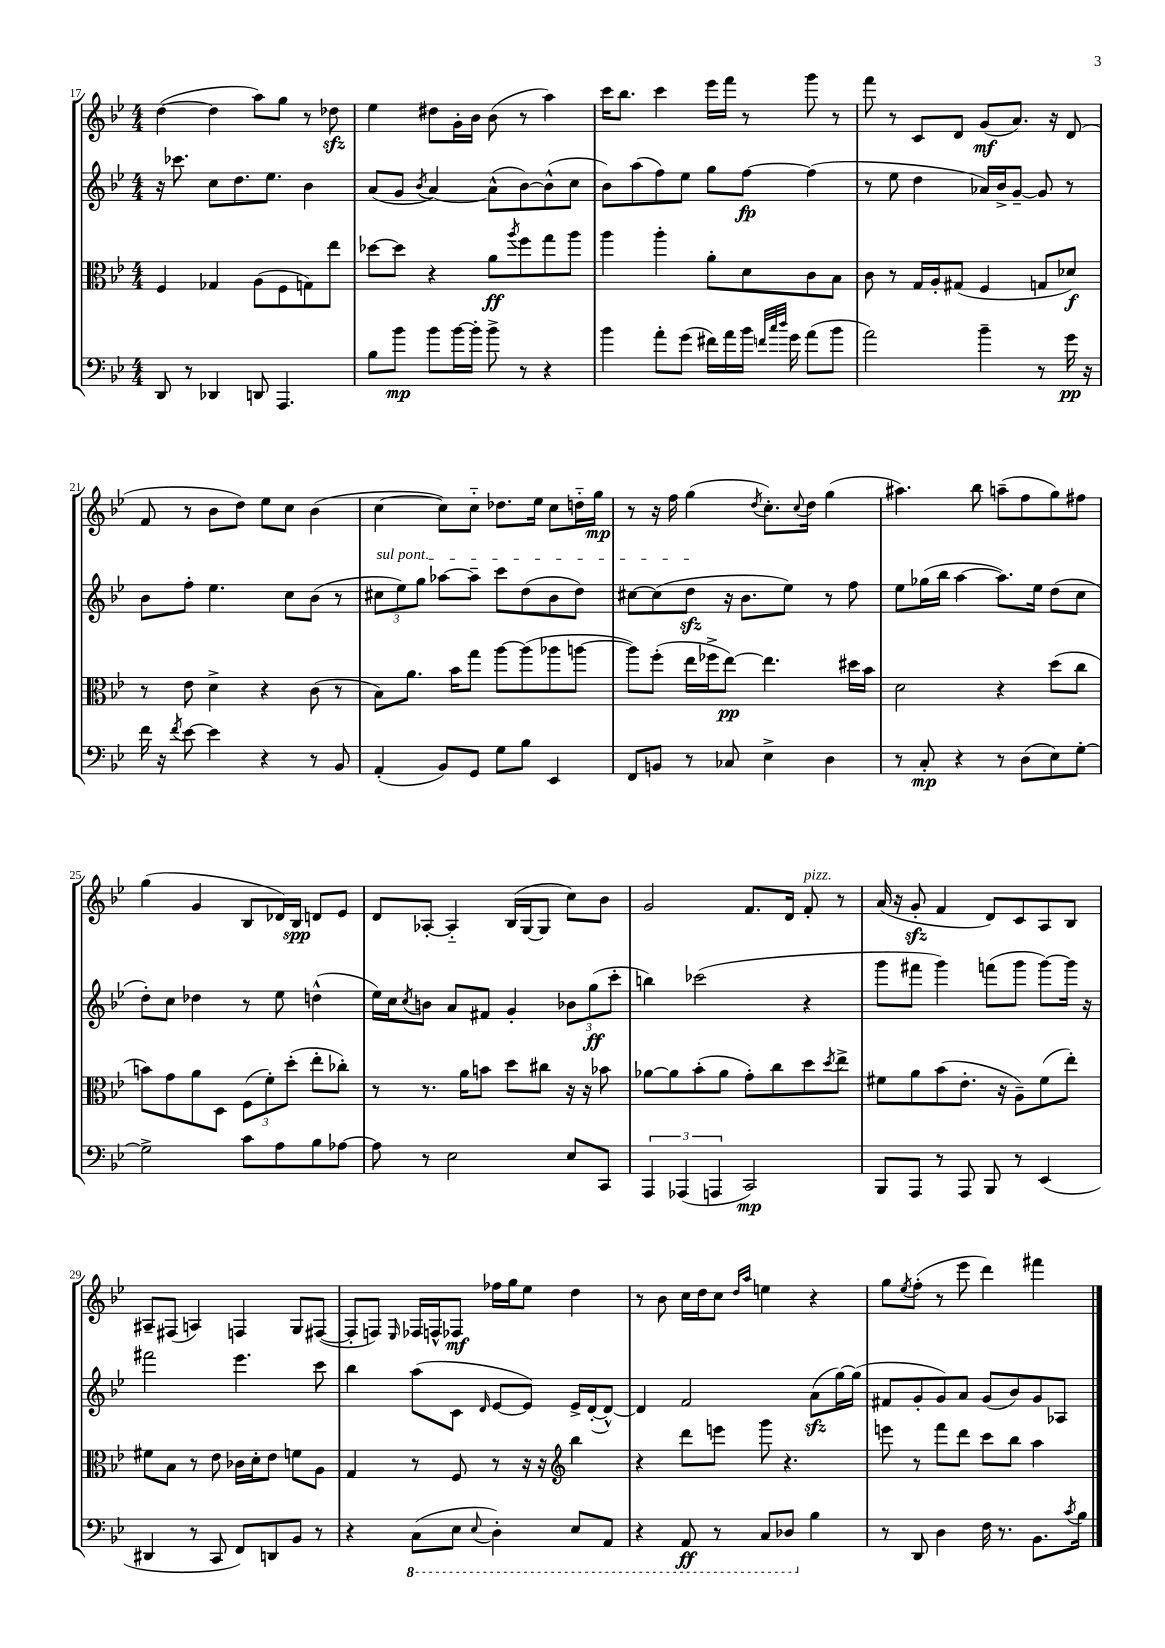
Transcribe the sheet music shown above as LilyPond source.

<<
\new StaffGroup <<
\new Staff = "s0" {
    \clef treble \key bes \major \numericTimeSignature \time 4/4
    d''4~( d''4 a''8) g''8 r8 des''8\sfz |
    ees''4 dis''8 g'16-. bes'16 bes'8( r8 a''4) |
    c'''16 bes''8. c'''4 ees'''16 f'''16 r8 g'''8 r8 |
    f'''8 r8 c'8 d'8 g'8\mf( a'8.) r16 d'8( |
    f'8 r8 bes'8 d''8) ees''8 c''8 bes'4( |
    c''4~ c''8) c''8-_ des''8. ees''16 c''8 d''16-_ g''16\mp |
    r8 r16 f''16 g''4( \acciaccatura { d''8 } c''8.-.) \appoggiatura { c''8 } d''16 g''4( |
    ais''4.) bes''8 a''8--( f''8 g''8) fis''8 |
    g''4( g'4 bes8 des'16) bes16\spp d'8 ees'8 |
    d'8 aes8~-. aes4-_ bes16( g16~ g8 c''8) bes'8 |
    g'2 f'8. d'16 f'8-.^\markup { \italic "pizz." } r8 |
    a'16( r16 g'8-.\sfz f'4 d'8) c'8 a8 bes8 |
    ais8-- fis8( a4) f4 g8 fis8~( |
    fis8-. f8) \grace { ees16 } fes16 f16-^ fes8\mf fes''16 g''16 ees''8 d''4 |
    r8 bes'8 c''16 d''16 c''8 \grace { d''16 a''16 } e''4 r4 |
    g''8 \acciaccatura { ees''8 } f''8-.( r8 ees'''8 d'''4) fis'''4 \bar "|." |
}
\new Staff = "s1" {
    \clef treble \key bes \major \numericTimeSignature \time 4/4
    r16 ces'''8. c''8 d''8. ees''8. bes'4 |
    a'8( g'8 \acciaccatura { bes'8 } a'4~) a'8-^( bes'8~) bes'8-^( c''8 |
    bes'8) a''8( f''8) ees''8 g''8 f''8~\fp f''4( |
    r8 ees''8 d''4 aes'16) bes'16-> g'8~-- g'8 r8 |
    bes'8 f''8-. ees''4. c''8 bes'8( r8 |
    \tuplet 3/2 { \once \override TextSpanner.bound-details.left.text = \markup { \italic "sul pont." } cis''8\startTextSpan ees''8) g''8 } aes''8~ aes''8-- c'''8 d''8( bes'8 d''8) |
    cis''8~ cis''8( d''8\sfz\stopTextSpan r16 bes'8. ees''8) r8 f''8 |
    ees''8 ges''16( bes''16 a''4~ a''8.) ees''16 d''8( c''8 |
    d''8-.) c''8 des''4 r8 ees''8 d''4-^( |
    ees''16) c''16 \acciaccatura { c''8 } b'8 a'8 fis'8 g'4-. \tuplet 3/2 { bes'8 g''8\ff( c'''8-. } |
    b''4) ces'''2( r4 |
    g'''8 fis'''8 g'''4) f'''8( g'''8 g'''8~) g'''16 r16 |
    fis'''2 ees'''4. c'''8 |
    bes''4 a''8( c'8 \grace { d'16 } ees'8~ ees'8) ees'16-> d'16~-.( d'8~-^) |
    d'4 f'2 a'8\sfz( g''16~) g''16( |
    fis'8 g'8-. g'8) a'8 g'8( bes'8) g'8 aes8 \bar "|." |
}
\new Staff = "s2" {
    \clef alto \key bes \major \numericTimeSignature \time 4/4
    f4 ges4 a8( f8 g8) ees''8 |
    des''8~ des''8 r4 a'8\ff \acciaccatura { a''8 } f''8 g''8 a''8 |
    a''4 a''4-. a'8-. d'8 c'8 bes8 |
    c'8 r8 g16 a16-. gis8( f4 g8 des'8\f) |
    r8 ees'8 d'4-> r4 c'8( r8 |
    bes8) a'8. bes'16 g''8 a''8~ a''8( aes''8 a''8~ |
    a''8) f''8-.( ees''16 fes''16-> ees''8~\pp) ees''4. dis''16 bes'16 |
    d'2 r4 d''8( c''8 |
    b'8) g'8 a'8 d8 \tuplet 3/2 { f8( f'8-.) d''8-.( } ees''8-. ces''8-.) |
    r8 r8. a'16 b'8 d''8 cis''8 r16 r16 bes'8 |
    aes'8~ aes'8 bes'8-.( aes'8 g'8-.) c''8 d''8 \acciaccatura { d''8 } ees''8-> |
    fis'8 a'8 bes'8( ees'8.-. r16 a8--) fis'8( ees''8-.) |
    fis'8 bes8 r8 ees'8 ces'16 d'16-. ees'8 f'8 a8 |
    g4 r8 f8 r8 r16 r16 \clef treble bes''4 |
    r4 d'''8 e'''8 g'''8 r4. |
    e'''8 r8 f'''8 d'''8 c'''8 bes''8 a''4 \bar "|." |
}
\new Staff = "s3" {
    \clef bass \key bes \major \numericTimeSignature \time 4/4
    d,8 r8 des,4 d,8 a,,4. |
    bes8 bes'8\mp bes'8 bes'16~ bes'16-. bes'8-> r8 r4 |
    bes'4 a'8-. g'8( fis'16) a'16 bes'16 \grace { f'32 c''32 d''32 } g'16 a'8( bes'8 |
    a'2) bes'4-- r8 g'16\pp r16 |
    f'16 r16 \acciaccatura { f'8 } ees'8~ ees'4 r4 r8 bes,8 |
    a,4-.( bes,8) g,8 g8 bes8 ees,4 |
    f,8 b,8 r8 ces8 ees4-> d4 |
    r8 c8-.\mp r4 r8 d8( ees8) g8~-. |
    g2-> c'8 a8 bes8 aes8~ |
    aes8 r8 ees2 ees8 c,8 |
    \tuplet 3/2 { a,,4 aes,,4( a,,4 } c,2\mp) |
    bes,,8 a,,8 r8 a,,8 bes,,8 r8 ees,4( |
    dis,4 r8 c,8 f,8) d,8 bes,8 r8 |
    r4 \ottava #-1 c,8( ees,8 \appoggiatura { ees,8 } d,4-.) ees,8 a,,8 |
    r4 a,,8\ff r8 c,8 des,8 \ottava #0 bes4 |
    r8 d,8 d4 f16 r8. bes,8. \acciaccatura { c'8 } bes16 \bar "|." |
}
>>
>>
\layout { \context { \Score currentBarNumber = #17 } }
